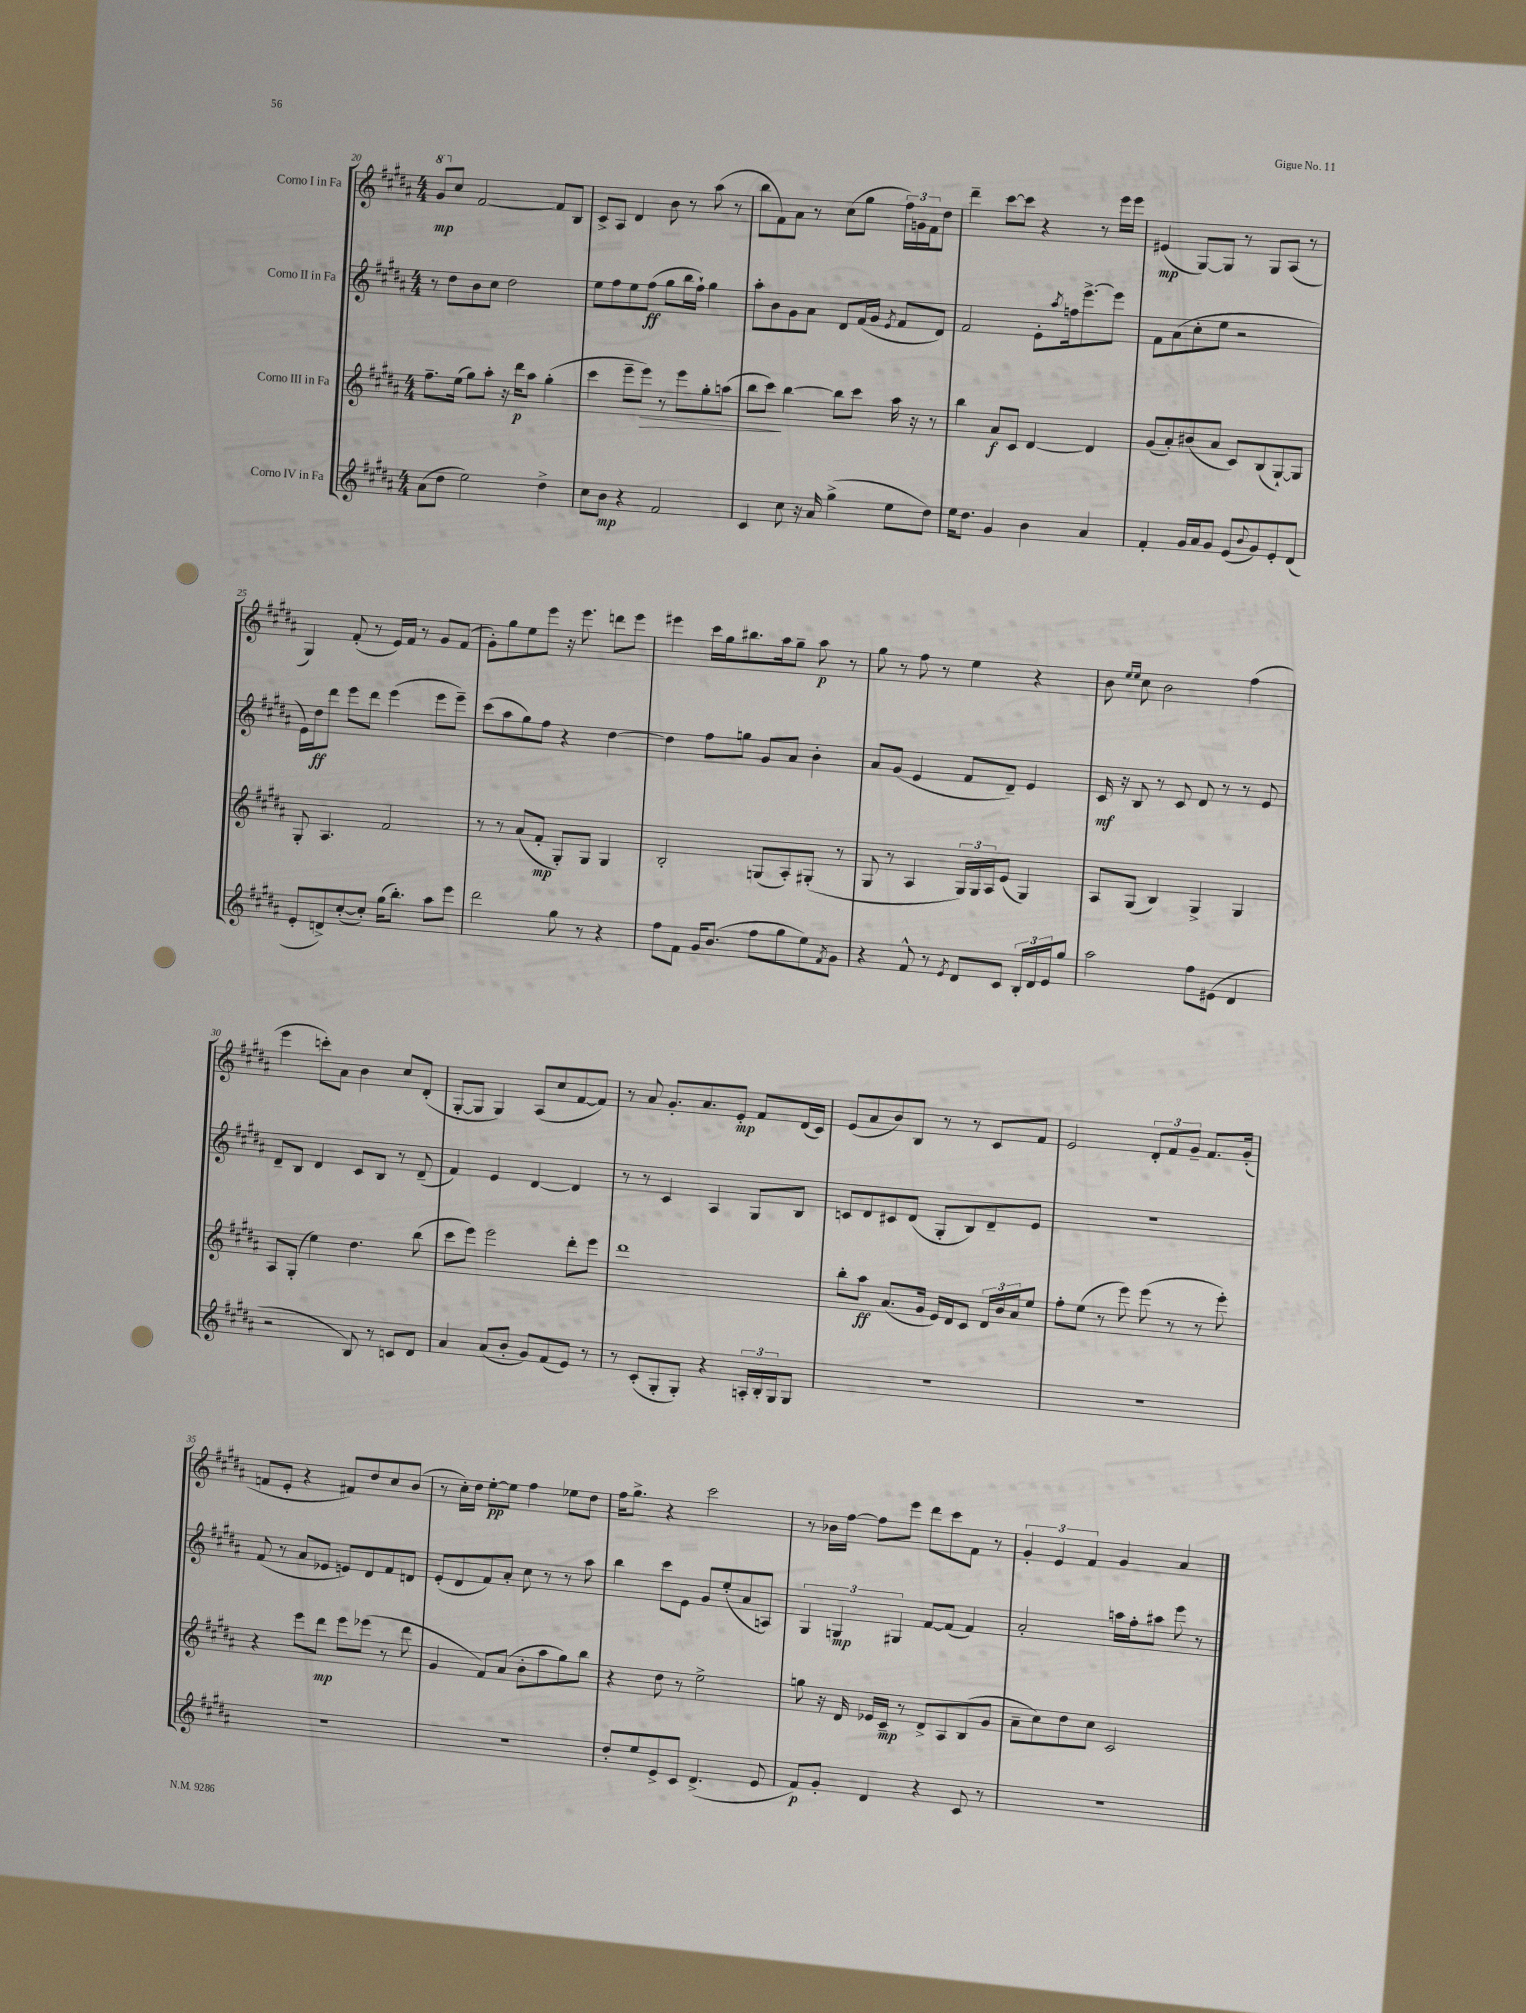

**kern	**kern	**kern	**kern
*staff4	*staff3	*staff2	*staff1
*clefG2	*clefG2	*clefG2	*clefG2
*k[f#c#g#d#a#]	*k[f#c#g#d#a#]	*k[f#c#g#d#a#]	*k[f#c#g#d#a#]
*M4/4	*M4/4	*M4/4	*M4/4
(8a#	8.ff#~	8r	8gg#
8dd#	.	8dd#	8cc#
.	(16ee	.	.
2ee)	8gg#)	8b	[2f#
.	8aa#'	8cc#	.
.	16r	2dd#	.
.	16ddd#	.	.
.	8aa#	.	.
4dd#^	(4gg#'	.	8f#]
.	.	.	8B
=	=	=	=
8cc#	4ccc#	8ee	8c#^
8b	.	8ff#	8A#
4r	8eee~	8ee	4d#
.	8eee)	(8ff#	.
2f#	8r	8gg#	8b
.	8eee	16bb	8r
.	.	16ff#`)	.
.	8gg#'	4gg#	(8aa#
.	(8aa	.	8r
=	=	=	=
4c#	8bb	8aa#'	8bb
.	8ccc#)	8b	8f#)
8cc#	[4bb	8g#	8a#
16r	.	8a#	8r
16a#	.	.	.
(4gg#^	8bb]	8d#	(8cc#
.	8ccc#	(16f#	8gg#
.	.	16g#	.
.	.	8qe	.
8ee	16aa#	8f#	24ff#)
.	.	.	24g
.	16r	.	.
.	.	.	24f#
8dd#)	8r	8d#)	8dd#
=	=	=	=
16ee	4bb	2f#	4ddd#~
8.dd#	.	.	.
4g#	8a#	.	[8ccc#
.	8c#	.	8ccc#]
4b	[4d#	8e'	4r
.	.	8qaa#	.
.	.	16ff	.
.	.	[8.eee^	.
4a#	4d#]	.	8r
.	.	8eee]	16eee
.	.	.	16eee
=	=	=	=
4f#'	(8g#	8f#	(4e#
.	8a#')	(8a#	.
16g#	(8b#	8cc#'	[8G#)
16a#	.	.	.
8g#	8a#	8ee	8G#]
(8e	8c#)	2r	8r
8qqb	.	.	.
8g#)	(8B	.	8G#
8e'	[8G#`)	.	(8A#
(8d#	8G#]	.	8r
=	=	=	=
8e'	8G#'	16e)	4G#)
.	.	16dd#	.
8d^)	4.A#	8ddd#	.
([8cc#'	.	8eee	(8f#'
8cc#'])	.	8ddd#	8r
(16gg#	2f#	(4eee	16e)
8.bb')	.	.	16f#
.	.	.	8r
8aa#	.	8eee	8g#
8eee	.	8eee~)	(8f#
=	=	=	=
2ddd#	8r	(8ccc#	8g#')
.	8r	8aa#	8gg#
.	(8a#	8gg#)	8ee
.	8f#'	8ff#	8eee
8gg#	8G#')	4r	16r
.	.	.	8.eee
8r	8G#	.	.
4r	4G#	[4dd#	8ddd
.	.	.	8eee
=	=	=	=
8ff#	2B'	4dd#]	4eee#
8f#	.	.	.
16g#	.	8ff#	16ccc#
(8.b	.	.	16gg#
.	.	8gg	8.bb#
8ff#	(8G	8g#	.
.	.	.	16aa#
8gg#	8A#')	8a#	8gg#~
8ee)	(8G#'	4b'	8aa#
8qf#	.	.	.
8g#	8r	.	8r
=	=	=	=
4r	8G#	8a#	8gg#
.	8r	(8g#	8r
8f#^^	4A#	4e	8ff#
8r	.	.	8r
8qe	.	.	.
8d#	24G#)	8f#	4ee
.	24G#	.	.
.	24A#	.	.
8c#	(8e	8d#~)	.
24B'	4G#)	4e	4r
24d#	.	.	.
24e	.	.	.
8gg#	.	.	.
=	=	=	=
2aa#	8A#	16c#	8b
.	.	16r	.
.	.	.	16qqee
.	.	.	16qqee
.	(8G#	8B	8cc#
.	4B)	8r	2b
.	.	8c#	.
8ff#	4G#^	8d#	.
(8e#	.	8r	.
4d#	4G#	8r	(4ff#
.	.	8e	.
=	=	=	=
2r	8A#	8d#~	4eee
.	(8G#'	8B	.
.	4ee)	4d#	8ccc')
.	.	.	8a#
8B)	4.dd#	8c#	4b
8r	.	8B	.
8c	.	8r	8cc#
8d#	(8bb	(8d#~	(8d#'
=	=	=	=
4a#	8ccc#	4f#)	[8G#'
.	8eee)	.	8G#]
(8a#	2eee	4e	4G#)
8b'	.	.	.
8g#)	.	[4d#	(8A#
(8f#	.	.	8cc#
8e)	8ddd#'	4d#]	[8f#
8r	8eee	.	8f#])
=	=	=	=
8r	1ddd#	8r	8r
(8c#'	.	8r	8a#
8G#'	.	4c#	8.g#'
8G#')	.	.	.
.	.	.	8.a#
4r	.	4A#	.
.	.	.	8e'
24A'	.	8G#	8f#
24B'	.	.	.
24G#	.	.	.
8G#	.	8B	(16d#
.	.	.	16c#)
=	=	=	=
1r	8bb'	8c	(8e
.	8aa#	8d#	8a#
.	(8.a#	8c#	8b)
.	.	(8d#	8B
.	16g#	.	.
.	16e)	8G#'	8r
.	16d#	.	.
.	8c#	8B)	8r
.	24d#	8d#~	8c#
.	24b	.	.
.	24a#	.	.
.	8ee	8e	8f#
=	=	=	=
1r	8ff#'	1r	2e
.	(8ee	.	.
.	8r	.	.
.	8eee)	.	.
.	(8eee	.	12d#'
.	.	.	12f#
.	8r	.	.
.	.	.	12g#~
.	8r	.	8.f#
.	8eee')	.	.
.	.	.	(16g#'
=	=	=	=
1r	4r	(8f#	8f
.	.	8r	8e'
.	8eee	8a#	4r
.	8ddd#	8e-	.
.	8eee	8e)	8f#)
.	(8eee-	8d#	8dd#
.	8r	8f#	8cc#
.	8ddd#	8d	(8b
=	=	=	=
1r	4g#	(8e'	8r
.	.	8d#	16cc#')
.	.	.	16dd#
.	8f#)	8f#)	[8ee'
.	(8a#	8a#'	8ee]
.	8b'	8cc#	4ff#
.	8aa#	8r	.
.	8gg#)	8r	8ee-
.	8bb	8aa#	8dd#
=	=	=	=
8dd#'	4r	4bb	16ff#
.	.	.	8.gg#^
8ee	.	.	.
8e^	8dd#	8ccc#	4r
8c#	8r	8e	.
(4.d#^	2ee^	8g#	2ccc#
.	.	(8ee'	.
.	.	8a#	.
8e	.	8A)	.
=	=	=	=
8f#)	8gg	6G#	8r
8g#'	16r	.	16b-
.	.	6G	.
.	16d#	.	[16ff#
4d#	16e-	.	8ff#]
.	16c#~	.	.
.	.	6G#	.
.	8r	.	8eee
4r	8d#^	[8f#	8ddd#
.	8A#	(8f#]	8ccc#
8c#	(8B	4f#)	8f#
8r	8g#	.	8r
=	=	=	=
1r	8a#~	2a#'	6g#'
.	8cc#)	.	.
.	.	.	6e
.	8dd#	.	.
.	.	.	6f#
.	8cc#	.	.
.	2c#	16aa	4g#
.	.	16ff#'	.
.	.	8aa#	.
.	.	8eee	4a#
.	.	8r	.
==	==	==	==
*-	*-	*-	*-
